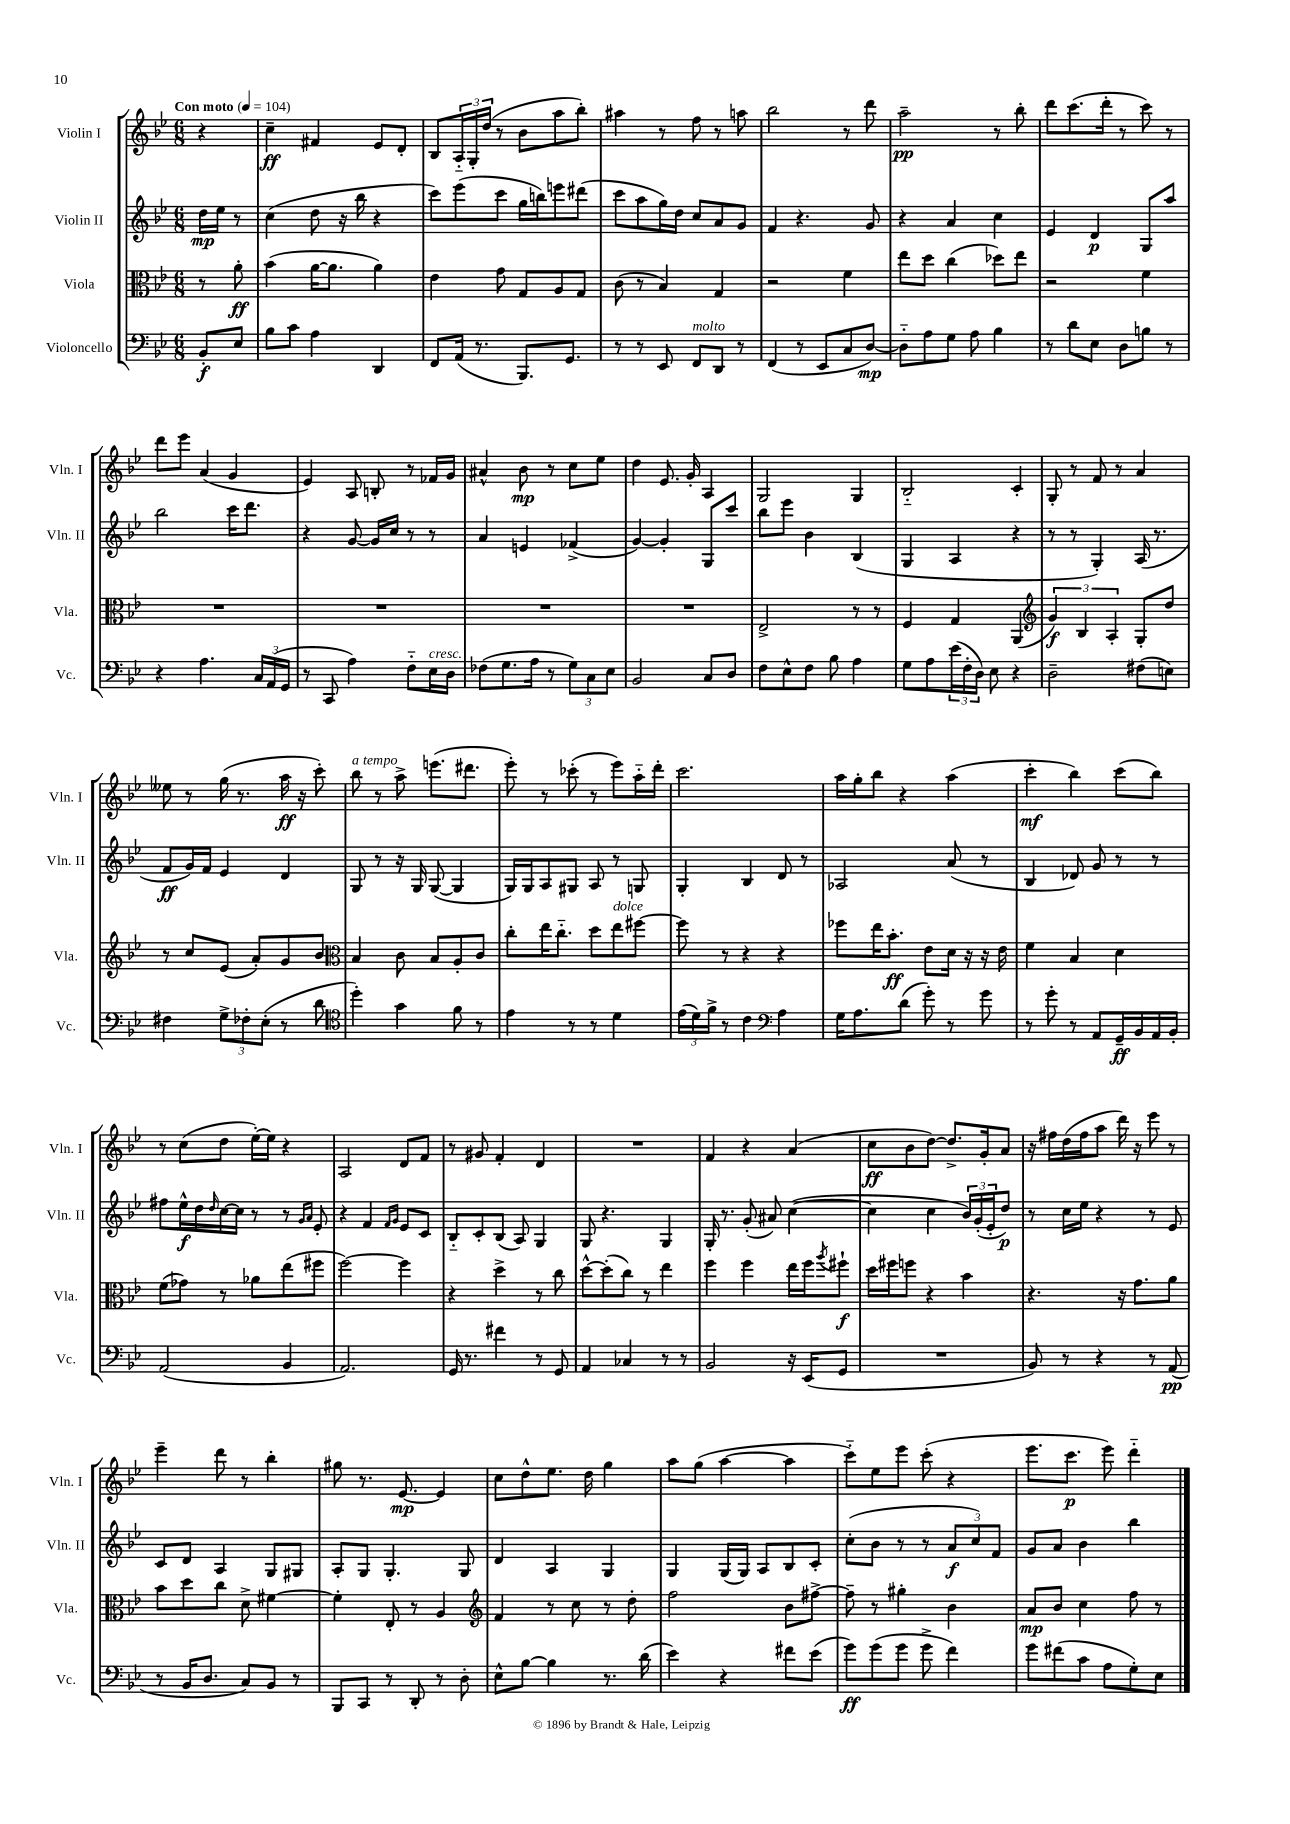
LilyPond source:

<<
\new StaffGroup <<
\new Staff = "s0" \with { instrumentName = "Violin I" shortInstrumentName = "Vln. I" } {
    \clef treble \key bes \major \numericTimeSignature \time 6/8 \partial 4 \tempo "Con moto" 4 = 104
    r4 |
    c''4--\ff fis'4 ees'8 d'8-. |
    bes8 \tuplet 3/2 { a16-_ g16-. d''16( } r8 bes'8 a''8 bes''8-.) |
    ais''4 r8 f''8 r8 a''8 |
    bes''2 r8 d'''8 |
    a''2--\pp r8 bes''8-. |
    d'''8 c'''8.( d'''16-. r8 c'''8) r8 |
    d'''8 ees'''8 a'4( g'4 |
    ees'4) a8 b8-. r8 fes'16 g'16 |
    ais'4-^ bes'8\mp r8 c''8 ees''8 |
    d''4 ees'8. g'16-. a4 |
    g2 g4 |
    bes2-_ c'4-. |
    g8-. r8 f'8 r8 a'4 |
    eeses''8 r8 g''16( r8. a''16\ff r16 c'''8-.) |
    bes''8^\markup { \italic "a tempo" } r8 a''8-> e'''8.( dis'''8. |
    ees'''8-.) r8 ces'''8-.( r8 ees'''8) a''16-_ d'''16-. |
    c'''2. |
    a''16 g''16-. bes''8 r4 a''4( |
    c'''4-.\mf bes''4) c'''8( bes''8) |
    r8 c''8( d''8 ees''16~-.) ees''16 r4 |
    a2 d'8 f'8 |
    r8 gis'8 f'4-. d'4 |
    R2. |
    f'4 r4 a'4( |
    c''8\ff bes'8 d''8~) d''8.-> g'16-. a'8 |
    r16 fis''16 d''16( fis''16 a''8 d'''16) r16 ees'''8 r8 |
    ees'''4-- d'''8 r8 bes''4-. |
    gis''8 r8. ees'8.~\mp ees'4 |
    c''8 d''8-^ ees''8. d''16 g''4 |
    a''8 g''8( a''4~ a''4 |
    c'''8-_) ees''8 ees'''8 c'''8-.( r4 |
    ees'''8. c'''8.\p ees'''8) d'''4-_ \bar "|." |
}
\new Staff = "s1" \with { instrumentName = "Violin II" shortInstrumentName = "Vln. II" } {
    \clef treble \key bes \major \numericTimeSignature \time 6/8 \partial 4
    d''16\mp ees''16 r8 |
    c''4( d''8 r16 bes''16 r4 |
    c'''8) ees'''8( c'''8 g''16 b''16) e'''8 dis'''8( |
    c'''8 a''8 g''16) d''16 c''8 a'8 g'8 |
    f'4 r4. g'8 |
    r4 a'4 c''4 |
    ees'4 d'4\p g8 a''8 |
    bes''2 c'''16 d'''8. |
    r4 g'8~ g'16 c''16 r8 r8 |
    a'4 e'4 fes'4->( |
    g'4~) g'4-. g8 c'''8 |
    bes''8 ees'''8 bes'4 bes4( |
    g4 a4 r4 |
    r8 r8 g4-.) a16( r8. |
    f'8\ff g'16) f'16 ees'4 d'4 |
    g8 r8 r16 g16 g8~( g4 |
    g16) g16 a8 gis8 a8 r8 g8 |
    g4-. bes4 d'8 r8 |
    aes2 a'8( r8 |
    bes4 des'8) g'8 r8 r8 |
    fis''8 ees''16-^\f d''16 \grace { d''16 } c''16~ c''16 r8 r8 \grace { g'16 a'16 } ees'8-. |
    r4 f'4 \grace { f'16 g'16 } ees'8 c'8 |
    bes8-_ c'8-. bes8( a8) g4 |
    g8 r4. g4 |
    g16-. r8. g'8-.( ais'8) c''4~( |
    c''4 c''4 \tuplet 3/2 { bes'16) g'16-.( ees'16-. } d''8\p) |
    r8 c''16 ees''16 r4 r8 ees'8 |
    c'8 d'8 a4 g8 gis8 |
    a8-. g8 g4.-. g8 |
    d'4 a4 g4 |
    g4 g16( g16) a8 bes8 c'8-. |
    c''8-.( bes'8 r8 r8 \tuplet 3/2 { a'8\f c''8) f'8 } |
    g'8 a'8 bes'4 bes''4 \bar "|." |
}
\new Staff = "s2" \with { instrumentName = "Viola" shortInstrumentName = "Vla." } {
    \clef alto \key bes \major \numericTimeSignature \time 6/8 \partial 4
    r8 a'8-.\ff |
    bes'4( a'16~ a'8. a'4) |
    ees'4 g'8 g8 a8 g8 |
    c'8( r8 bes4) g4 |
    r2 f'4 |
    ees''8 d''8 c''4( des''8) ees''8 |
    r2 f'4 |
    R2. |
    R2. |
    R2. |
    R2. |
    ees2-> r8 r8 |
    f4 g4 a,4( |
    \clef treble \tuplet 3/2 { g'4\f) bes4 a4-. } g8-. d''8 |
    r8 c''8 ees'8( a'8-.) g'8 bes'8 |
    \clef alto bes4 c'8 bes8 a8-. c'8 |
    c''8-. ees''16 c''8.-_ d''8 ees''8^\markup { \italic "dolce" } fis''8~ |
    fis''8 r8 r4 r4 |
    fes''8 ees''16 bes'8.-.\ff ees'8 d'16 r16 r16 ees'16 |
    f'4 bes4 d'4 |
    f'8( ges'8) r8 aes'8 ees''8( fis''8 |
    f''2~) f''4 |
    r4 d''4-> r8 c''8 |
    d''8~-^ d''8-.( c''8) r8 ees''4 |
    f''4 f''4 ees''16 f''16 \acciaccatura { a''8 } fis''8-!\f |
    d''16 fis''16 f''8 r4 bes'4 |
    r4. r16 g'8. a'8 |
    bes'8 d''8 c''8 d'8-> fis'4~ |
    fis'4-. ees8-. r8 a4 |
    \clef treble f'4 r8 c''8 r8 d''8-. |
    f''2 bes'8 fis''8~-> |
    fis''8-- r8 gis''4-. bes'4 |
    a'8\mp bes'8 c''4 f''8 r8 \bar "|." |
}
\new Staff = "s3" \with { instrumentName = "Violoncello" shortInstrumentName = "Vc." } {
    \clef bass \key bes \major \numericTimeSignature \time 6/8 \partial 4
    bes,8-.\f ees8 |
    bes8 c'8 a4 d,4 |
    f,8 a,16( r8. bes,,8.) g,8. |
    r8 r8 ees,8 f,8^\markup { \italic "molto" } d,8 r8 |
    f,4( r8 ees,8 c8 d8~\mp) |
    d8-_ a8 g8 a8 bes4 |
    r8 d'8 ees8 d8 b8 r8 |
    r4 a4. \tuplet 3/2 { c16 a,16( g,16 } |
    r8 c,8 a4) f8-_ ees16^\markup { \italic "cresc." } d16 |
    fes8( g8. a16 r8 \tuplet 3/2 { g8) c8 ees8 } |
    bes,2 c8 d8 |
    f8 ees8-^ f8 bes8 a4 |
    g8 a8 \tuplet 3/2 { ees'16( f16-. d16) } ees8 r4 |
    d2-- fis8( e8) |
    fis4 \tuplet 3/2 { g8-> fes8-. ees8-.( } r8 d'8 |
    \clef tenor d''4-.) g'4 f'8 r8 |
    ees'4 r8 r8 d'4 |
    \tuplet 3/2 { ees'16( d'16) f'16-> } r8 c'4 \clef bass a4 |
    g16 a8. d'8( g'8-.) r8 g'8 |
    r8 g'8-. r8 a,8 g,16--\ff bes,16 a,16 bes,16-. |
    a,2( bes,4 |
    a,2.) |
    g,16 r8. fis'4 r8 g,8 |
    a,4 ces4 r8 r8 |
    bes,2 r16 ees,16( g,8 |
    R2. |
    bes,8) r8 r4 r8 a,8\pp( |
    r8 bes,16 d8. c8) bes,8 r8 |
    bes,,8 c,8 r8 d,8-. r8 d8-. |
    ees8-^ bes8~ bes4 r8. d'16( |
    ees'4) r4 fis'8 ees'8( |
    g'8\ff) g'8( g'8 g'8-> f'4) |
    g'8 fis'8( c'8 a8 g8-.) ees8 \bar "|." |
}
>>
>>
\layout { \context { \Score \remove "Bar_number_engraver" } }
